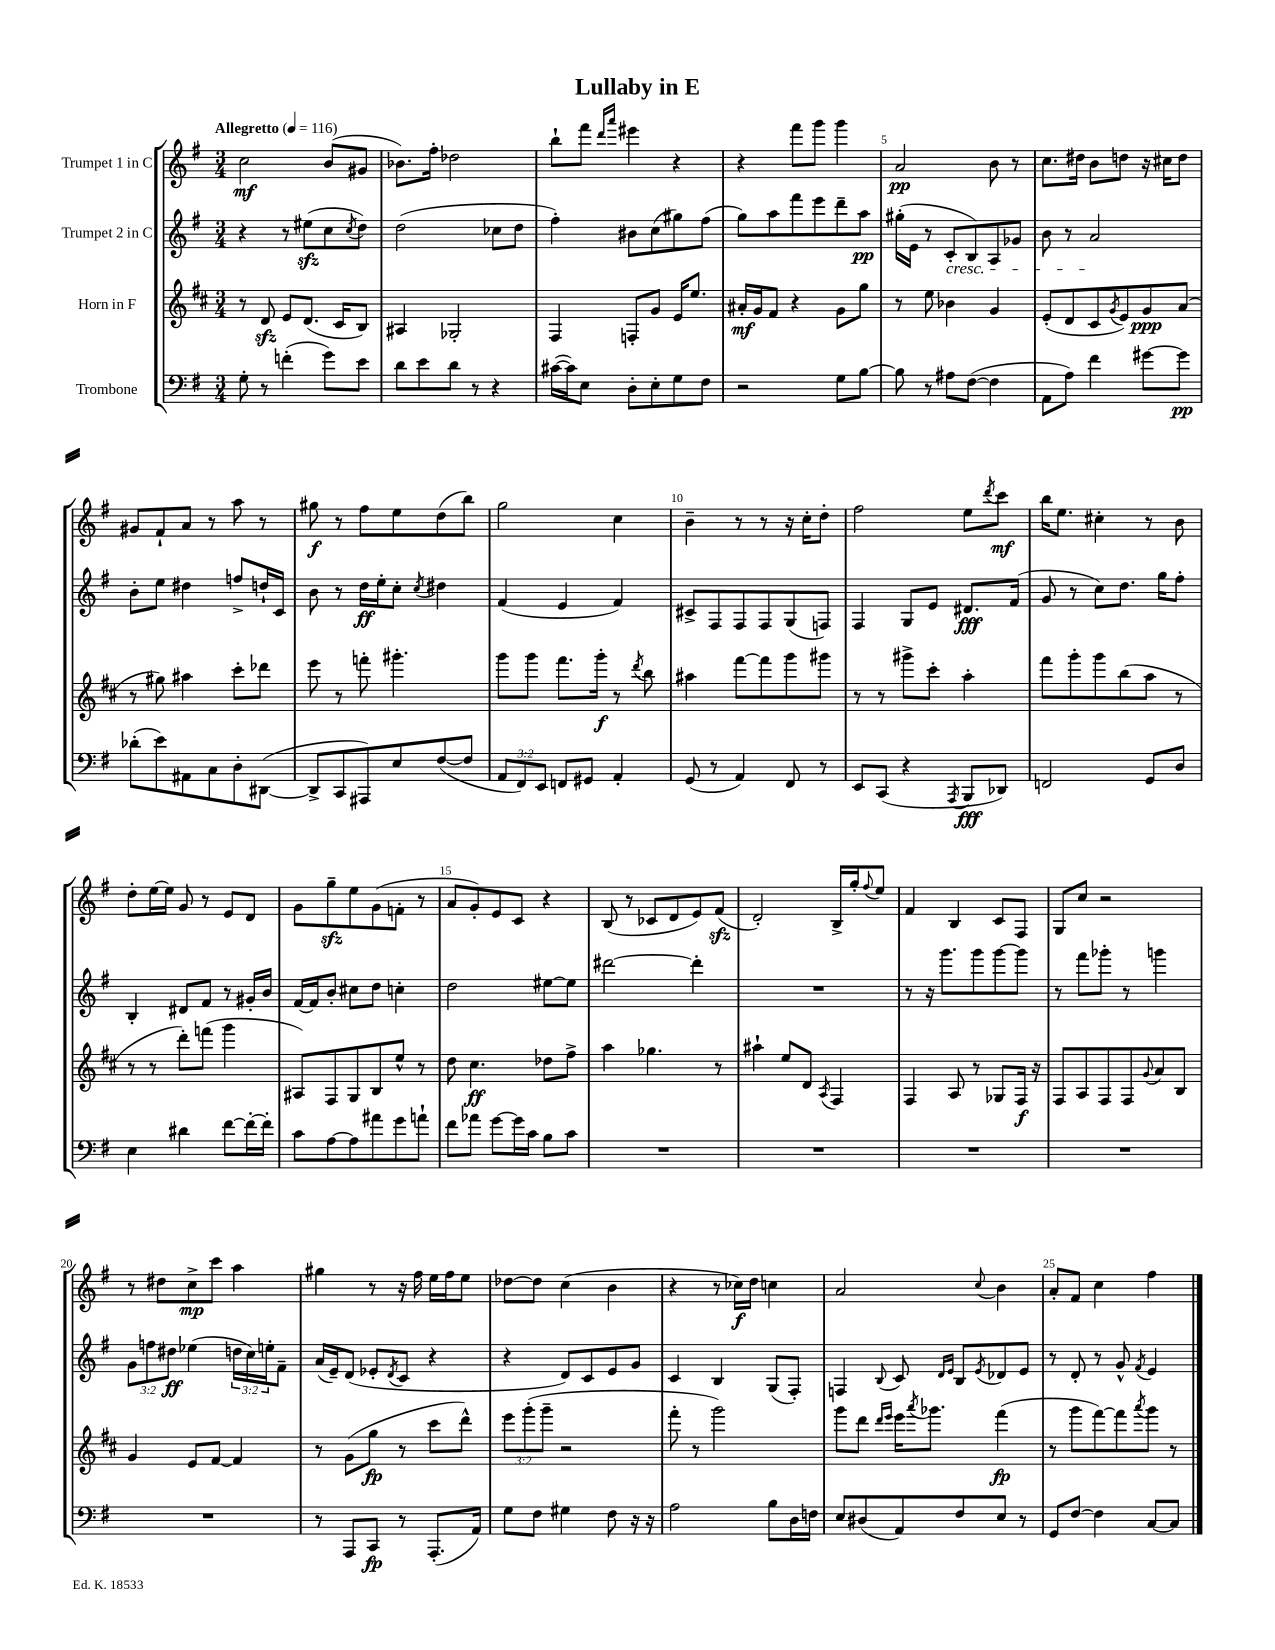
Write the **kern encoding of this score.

**kern	**kern	**kern	**kern
*staff4	*staff3	*staff2	*staff1
*clefF4	*clefG2	*clefG2	*clefG2
*k[f#]	*k[f#c#]	*k[f#]	*k[f#]
*M3/4	*M3/4	*M3/4	*M3/4
*MM116	*MM116	*MM116	*MM116
8G'\	8r	4r	2cc\
8r	8d/	.	.
(4f'\	8e/L	8r	.
.	(8.d/J	(8ee#\L	.
8g\L)	.	8cc\	(8b/L
.	16c#/LK	.	.
.	.	8qcc/	.
8e\J	8B/J)	8dd\J)	8g#/J
=	=	=	=
8d\L	4A#/	(2dd\	8.b-\L)
8e\	.	.	.
.	.	.	16ff#'\Jk
8d\J	2G-'/	.	2dd-\
8r	.	.	.
4r	.	8cc-\L	.
.	.	8dd\J	.
=	=	=	=
([16c#\LL	4F#/	4ff#'\)	8bb`\L
16c#\]J)	.	.	.
8E\J	.	.	8fff#\J
.	.	.	16qqddd/LL
.	.	.	16qqaaa/JJ
8D'\L	8F'/L	8b#\L	4eee#\
8E'\	8g/J	(8cc\	.
8G\	16e/LK	8gg#\)	4r
.	8.ee/J	.	.
8F#\J	.	(8ff#\J	.
=	=	=	=
2r	16a#'/LL	8gg\L)	4r
.	16g/J	.	.
.	8f#/J	8aa\	.
.	4r	8fff#\	8fff#\L
.	.	8eee\	8ggg\J
8G\L	8g\L	8ddd~\	4ggg\
[8B\J	8gg\J	8aa\J	.
=	=	=	=
8B\]	8r	(16gg#'\LL	2a/
.	.	16e\JJ	.
8r	8ee\	8r	.
8A#\L	4b-\	8c'/L	.
([8F#\J	.	8B/)	.
4F#\]	4g/	8A/	8b\
.	.	8g-/J	8r
=	=	=	=
8AA\L	(8e'/L	8b\	8.cc\L
8A\J)	8d/	8r	.
.	.	.	16dd#\Jk
4f#\	8c#/	2a/	8b\L
.	8qg/	.	.
.	8e/)	.	8dd\J
[8g#\L	8g/	.	16r
.	.	.	16cc#\LK
8g#\]J	(8a/J	.	8dd\J
=	=	=	=
(8d-'\L	8r	8b'\L	8g#/L
8e\)	8gg#\)	8ee\J	8f#`/
8AA#\	4aa#\	4dd#\	8a/J
8C\	.	.	8r
8D'\	8ccc#'\L	8ff^/L	8aa\
([8DD#\J	8ddd-\J	16dd`/L	8r
.	.	16c/JJ	.
=	=	=	=
8DD#^/]L	8eee\	8b\	8gg#\
8CC/	8r	8r	8r
8AAA#/)	8fff'\	16dd\LL	8ff#\L
.	.	16ee'\J	.
8E/	4.ggg#'\	8cc'\J	8ee\
.	.	8qcc/	.
([8F#/	.	4dd#\	(8dd\
8F#/]J	.	.	8bb\J)
=	=	=	=
12AA/L	8ggg\L	(4f#/	2gg\
12FF#/)	.	.	.
.	8ggg\J	.	.
12EE/J	.	.	.
8FF/L	8.fff#\L	4e/	.
8GG#/J	.	.	.
.	16ggg'\Jk	.	.
4AA'/	8r	4f#/)	4cc\
.	8qddd/	.	.
.	8bb\	.	.
=	=	=	=
(8GG/	4aa#\	8c#^/L	4b~\
8r	.	8F#/	.
4AA/)	[8fff#\L	8F#/	8r
.	8fff#\]	8F#/	8r
8FF#/	8ggg\	(8G/	16r
.	.	.	16cc'\LK
8r	8ggg#\J	8F/J)	8dd'\J
=	=	=	=
8EE/L	8r	4F#/	2ff#\
(8CC/J	8r	.	.
4r	8ggg#^\L	8G/L	.
.	8ccc#'\J	8e/J	.
8qAAA/	.	.	.
8BBB/L	4aa'\	8.d#/L	8ee\L
.	.	.	8qddd/
8DD-/J)	.	.	8ccc\J
.	.	(16f#/Jk	.
=	=	=	=
2FF/	8fff#\L	8g/	16bb\LK
.	.	.	8.ee\J
.	8ggg'\	8r	.
.	8ggg\	8cc\L)	4cc#'\
.	(8bb\	8.dd\J	.
8GG/L	8aa\J	.	8r
.	.	16gg\LK	.
8D/J	8r	8ff#'\J	8b\
=	=	=	=
4E\	8r	4B'/	8dd'\L
.	8r	.	[16ee\L
.	.	.	16ee\]JJ
4d#\	8ddd'\L)	8d#/L	8g/
.	(8fff\J	8f#/J	8r
[8f#\L	4ggg\	8r	8e/L
16f#'\_L	.	16g#'/LL	8d/J
16f#'\]JJ	.	16b/JJ	.
=	=	=	=
8c\L	8A#/L)	[16f#/LL	8g\L
.	.	16f#/]J	.
[8A\	8F#/	8b'/J	8gg~\
8A\]	8G/	8cc#\L	8ee\
8a#\	8B/	8dd\J	(8g\
8g\	8ee^^/J	4cc'\	8f'\J
8a`\J	8r	.	8r
=	=	=	=
8f#\L	8dd\	2dd\	8a/L
8a-\J	4.cc#\	.	8g'/)
[8g\L	.	.	8e/
16g\]L	.	.	8c/J
16c\JJ	.	.	.
8B\L	8dd-\L	[8ee#\L	4r
8c\J	8ff#^\J	8ee#\]J	.
=	=	=	=
2.r	4aa\	[2ddd#\	(8B/
.	.	.	8r
.	4.gg-\	.	8c-/L
.	.	.	8d/
.	.	4ddd#'\]	8e/)
.	8r	.	(8f#/J
=	=	=	=
2.r	4aa#`\	2.r	2d'/)
.	8ee/L	.	.
.	8d/J	.	.
.	8qA/	.	.
.	4F#/	.	16B^/LL
.	.	.	16gg'/J
.	.	.	8qqff#/
.	.	.	8ee/J
=	=	=	=
2.r	4F#/	8r	4f#/
.	.	16r	.
.	.	8.ggg\L	.
.	8A/	.	4B/
.	8r	8ggg\	.
.	8G-/L	[8ggg\	8c/L
.	16F#/Jk	8ggg\]J	8F#/J
.	16r	.	.
=	=	=	=
2.r	8F#/L	8r	8G/L
.	8A/	8fff#\L	8cc/J
.	8F#/	8ggg-'\J	2r
.	8F#/	8r	.
.	8qqg/	.	.
.	8a/	4ggg\	.
.	8B/J	.	.
=	=	=	=
2.r	4g/	12g\L	8r
.	.	12ff\	.
.	.	.	8dd#\L
.	.	12dd#\J	.
.	8e/L	(4ee-\	8cc^\
.	[8f#/J	.	8ccc\J
.	4f#/]	24dd\LL	4aa\
.	.	24cc\)	.
.	.	24ee'\J	.
.	.	8f#~\J	.
=	=	=	=
8r	8r	(16a/LL	4gg#\
.	.	16e~/J)	.
8AAA/L	(8g\L	(8d/J	.
8CC/J	8gg\J	8e-'/L	8r
.	.	8qd/	.
8r	8r	8c/J	16r
.	.	.	16ff#\
(8.AAA'/L	8ccc#\L	4r	16ee\LL
.	.	.	16ff#\J
.	8ddd^^\J)	.	8ee\J
16AA/Jk)	.	.	.
=	=	=	=
8G\L	12eee\L	4r	[8dd-\L
.	(12ggg'\	.	.
8F#\J	.	.	8dd-\]J
.	12ggg~\J	.	.
4G#\	2r	8d/L)	(4cc\
.	.	8c/	.
8F#\	.	8e/	4b\
16r	.	8g/J	.
16r	.	.	.
=	=	=	=
2A\	8fff#'\	4c/	4r
.	8r	.	.
.	2ggg\)	4B/	8r
.	.	.	16cc-\LL)
.	.	.	16dd\JJ
8B\L	.	(8G/L	4cc\
16D\L	.	8F#'/J)	.
16F\JJ	.	.	.
=	=	=	=
8E/L	8ggg\L	4F/	2a/
(8D#/	8ddd\J	.	.
.	16qqddd/LL	.	.
.	16qqeee/JJ	8qqB/	.
8AA/)	16eee\LK	8c/	.
.	8qaaa/	.	.
.	8.ggg-\J	.	.
.	.	16qqd/LL	.
.	.	16qqe/JJ	.
8F#/	.	8B/L	.
.	.	8qe/	8qqcc/
8E/J	(4fff#\	8d-/	4b\
8r	.	8e/J	.
=	=	=	=
8GG/L	8r	8r	8a'/L
[8F#/J	8ggg\L	8d'/	8f#/J
4F#\]	[8fff#\)	8r	4cc\
.	8fff#\]	8g^^/	.
.	8qaaa/	8qf#/	.
[8C/L	8ggg\J	4e/	4ff#\
8C/]J	8r	.	.
==	==	==	==
*-	*-	*-	*-
